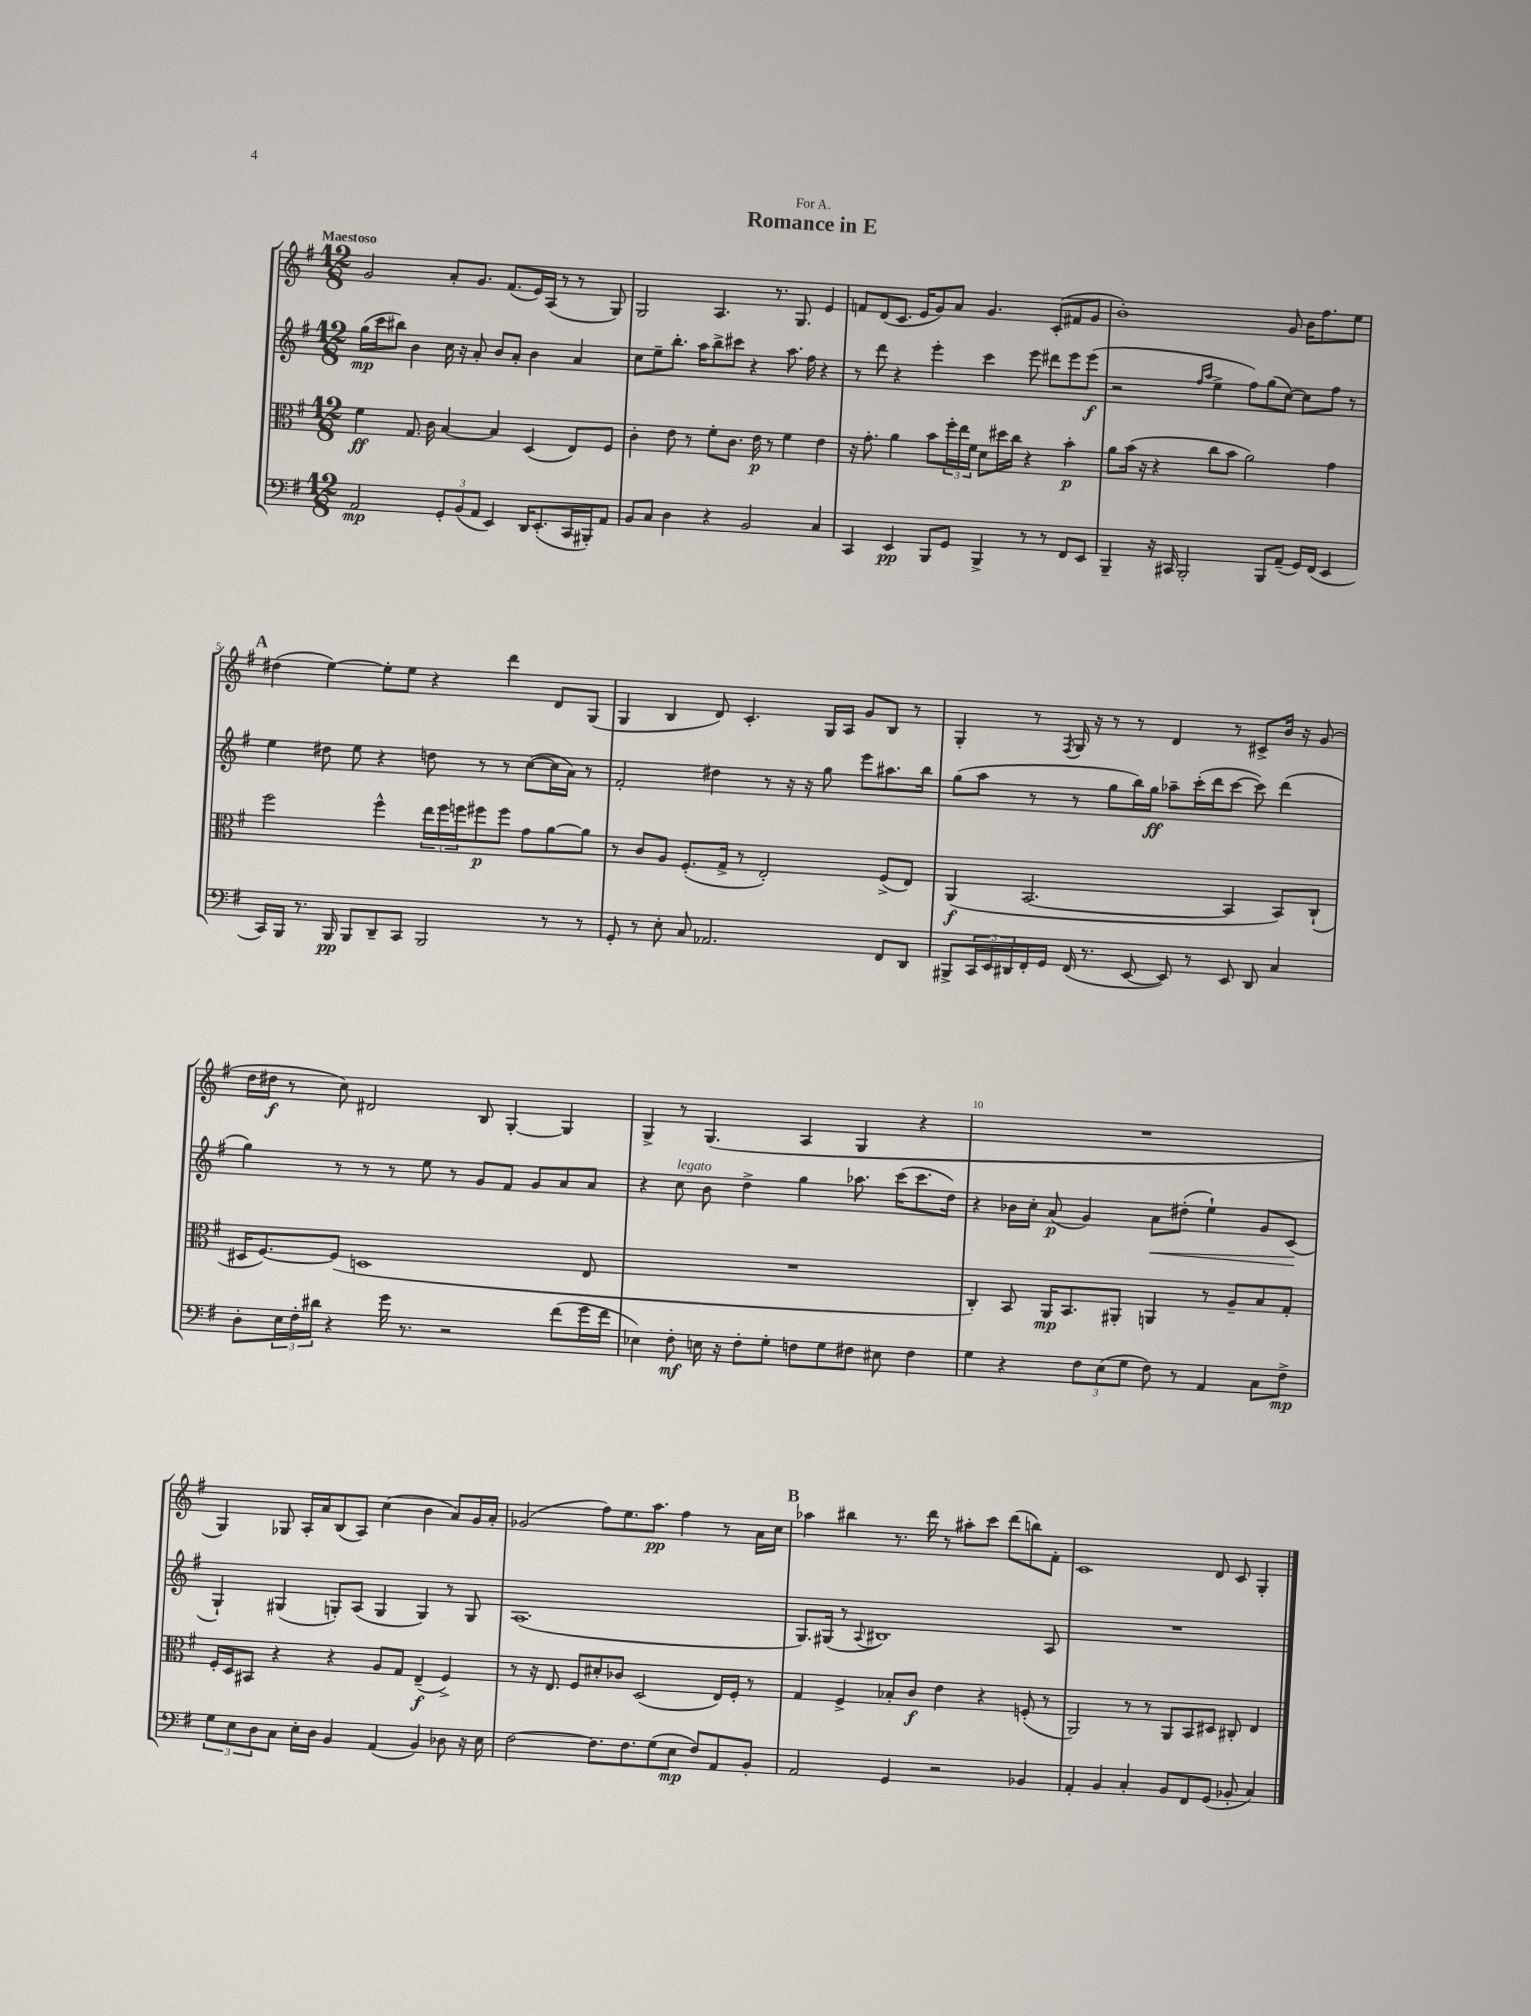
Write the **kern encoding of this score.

**kern	**kern	**kern	**kern
*staff4	*staff3	*staff2	*staff1
*clefF4	*clefC3	*clefG2	*clefG2
*k[f#]	*k[f#]	*k[f#]	*k[f#]
*M12/8	*M12/8	*M12/8	*M12/8
2AA/	4f#\	(16gg\LL	2g/
.	.	16ccc\J	.
.	.	8bb#\J)	.
.	8.G/	4b\	.
.	16c\	.	.
12GG'/L	[4B/	16cc\	8a'/L
.	.	16r	.
(12BB/	.	.	.
.	.	8a'/	8.g/J
12AA/J	.	.	.
4EE/)	4B/]	8b/L	.
.	.	.	(8.f#/L
.	.	8a'/J	.
16DD/LK	(4D/	4b\	16e/L)
(8.EE'/	.	.	(16A/JJ
.	.	.	8r
16CC/L	8E/L)	4a/	8r
16BBB#'/J)	.	.	.
8AA/J	8F#/J	.	8G/)
=	=	=	=
8BB/L	4c'\	8cc\L	2G/
8C/J	.	8ee~\	.
4D\	8e\	8.bb'\J	.
.	8r	.	.
.	.	16aa\LK	.
4r	8f#'\L	8bb^\	4.A/
.	8.c\J	8ccc#\J	.
2BB/	.	4r	.
.	16e\	.	.
.	8r	.	8.r
.	4f#\	8.aa\	.
.	.	.	8.G/
.	.	16ff#\	.
4C/	4e\	4r	4e/
=	=	=	=
4CC/	16r	8r	8f/L
.	8.g'\	.	.
.	.	8ddd\	(8d/
4EE/	4a\	4r	8.c/J
.	.	.	16e/LK
8BBB/L	8b\L	4eee'\	8g/)
8GG/J	24ff#'\L	.	8a/J
.	24ee\	.	.
.	24f#\JJ	.	.
4BBB^/	8d\L	4ccc\	4.g/
.	16dd#\L	.	.
.	16cc\JJ	.	.
8r	4r	8eee\	.
8r	.	8ddd#\L	(8c'/L
8FF#/L	4b'\	8eee\	8f#/
8EE/J	.	(8eee\J	8g/J
=	=	=	=
4BBB~/	8a\L	2r	1b')
.	(16b\Jk	.	.
.	16r	.	.
16r	4r	.	.
16CC#/	.	.	.
2BBB'/	.	.	.
.	.	16qqff#/LL	.
.	.	16qqaa/JJ	.
.	8cc\L	4ee^\	.
.	8b\J	.	.
.	2a\)	8ff#\L)	.
8BBB/L	.	(8gg\	.
(8AA~/J	.	[8cc\J)	8g/
16GG/LL)	.	8cc\]L	16b\LK
(16FF#/JJ	.	.	8.ff#\
4EE/	4g\	8ff#\J	.
.	.	8r	8ee\J
=	=	=	=
16CC/LL)	2ff#\	4ee\	(4dd#\
16BBB/JJ	.	.	.
8.r	.	.	.
.	.	8dd#\	[4ee\)
16BBB/	.	.	.
8BBB/L	.	8ee\	.
8DD~/	4ff#^^\	4r	8ee'\]L
8CC/J	.	.	8ee\J
2BBB/	24ee\LL	8dd\	4r
.	24ff#\	.	.
.	24ff\J	.	.
.	8ff#\	8r	.
.	8ff#\J	8r	4ddd\
.	8g\L	([8cc\L	.
8r	[8a\	16cc\]L	8d/L
.	.	16a\JJ)	.
8r	8a\]J	8r	(8G/J
=	=	=	=
8GG'/	8r	2f#'/	4G/
8r	8c/L	.	.
8E'\	8A/J	.	4B/
8C/	(8.F#'/L	.	.
2.AA-/	.	4dd#\	8d/)
.	16G^/Jk	.	.
.	8r	.	4.c'/
.	2E'/)	8r	.
.	.	16r	.
.	.	16r	.
.	.	8gg\	16G/LL
.	.	.	16A/JJ
.	.	8eee\L	8g/L
8FF#/L	(8F#^/L	8.aa#\	8B/J
8DD/J	8E/J)	.	8r
.	.	16bb\Jk	.
=	=	=	=
8BBB#^/L	(4AA/	(8gg\L	4G'/
24CC/L	.	8aa\J	.
24EE/	.	.	.
24DD#/	.	.	.
16FF#'/	[2.BB/	8r	8r
16GG/JJ	.	.	.
.	.	.	8qF#/
(16FF#/	.	8r	16G/
8.r	.	.	16r
.	.	8gg\L	8r
[8EE/	.	16bb\L)	8r
.	.	16gg\JJ	.
8EE/])	.	8aa-~\L	4d/
8r	.	(16ccc'\L	.
.	.	16ddd\J	.
8EE/	4BB/]	[8ccc\J	8r
8DD#/	.	8ccc\])	8c#^/L
4C/	8BB/L)	(4ddd\	16b/Jk
.	.	.	16r
.	(8C`/J	.	(8g/
=	=	=	=
8D'\L	16D#/LK	4gg\)	16dd\LL
.	[8.F#/)	.	16dd#\JJ
24E\L	.	.	8r
24F#'\	.	.	.
24d#\JJ	.	.	.
4r	(8F#/]J	8r	8cc\)
.	1D	8r	2d#/
16g\	.	8r	.
8.r	.	.	.
.	.	8ee\	.
2r	.	8r	.
.	.	8g/L	8B/
.	.	8f#/J	[4G'/
.	.	8g/L	.
(8f#\L	.	8a/	4G/]
16g\L	8E/	8a/J	.
16f#\JJ	.	.	.
=	=	=	=
4E-\)	1.r	4r	4G^/
8F#'\	.	8cc\	8r
16E\	.	8b\	(4.G/
16r	.	.	.
8F#'\L	.	4dd^\	.
8G'\J	.	.	.
8F\L	.	4gg\	4A/
8G\	.	.	.
8F#\J	.	8.aa-\	4G/
8E#\	.	.	.
.	.	(16ccc\LK	.
4F#\	.	8.ccc\	4r
.	.	16dd\Jk)	.
=	=	=	=
4G\	4C'/)	4r	1.r
4r	8BB/	16b-\LL	.
.	.	16cc'\JJ	.
.	16AA/LK	(8a/	.
.	8.BB/	.	.
12F#\L	.	4g/)	.
(12E\	.	.	.
.	8AA#'/J	.	.
12G\J	.	.	.
8F#\)	4AA/	8a\L	.
8r	.	(8dd#'\J	.
4AA/	8r	4ee`\)	.
.	8A~/L	.	.
8C\L	8B/	8g/L	.
8F#^\J	8G'/J	(8c/J	.
=	=	=	=
12G\L	16F#'/LL	4G`/)	4G/)
.	16D/J	.	.
12E\	.	.	.
.	8BB#/J	.	.
12D\	.	.	.
8C\J	4r	(4G#/	8G-/
16E'\LL	.	.	16A'/LL
16D\JJ	.	.	16a/J
4BB/	4r	8G'/L)	(8B/
.	.	(8A/J	8A/J)
(4AA/	8A/L	4G/	(4cc\
.	8G/J	.	.
4BB/)	(4E~/	4G/)	4b\
8D-\	4F#^/)	8r	8a/L)
16r	.	8G/	16g/L
16E\	.	.	16a'/JJ
=	=	=	=
[2F#\	8r	(1.A	(2g-/
.	16r	.	.
.	8.E/	.	.
.	8F#/L	.	.
8.F#\]L	8d#'/	.	8ff#\L)
.	8c-/J	.	8.ee\
8.F#\	.	.	.
.	(2D/	.	.
.	.	.	8.aa\J
(8G\	.	.	.
8E\J	.	.	4ff#\
8F#/L)	.	.	.
8AA/	16E/LL)	.	8r
.	16F#'/JJ	.	.
8BB'/J	8r	.	16a\LL
.	.	.	16cc\JJ
=	=	=	=
2AA/	4G/	8.G/L)	4aa-\
.	.	(16G#/Jk	.
.	4F#^/	8r	4bb#\
.	.	8qqA/	.
.	.	1B#)	.
4GG/	8B-'/L	.	8.r
.	8c/J	.	.
.	.	.	16ddd\
2r	4e\	.	8r
.	.	.	8aa#'\L
.	4r	.	8ccc\J
.	.	.	(8ddd\L
4BB-/	(8F'/	.	8bb\)
.	8r	8A/	8f#'\J
=	=	=	=
4AA'/	2AA/)	1.r	1c
4BB/	.	.	.
4C'/	8r	.	.
.	8r	.	.
8BB/L	8AA/L	.	.
8FF#/	8BB/	.	.
(8GG/J	8D#/J	.	8d/
8BB-'/	8C#'/	.	8c/
4C/)	4E/	.	4G'/
==	==	==	==
*-	*-	*-	*-
